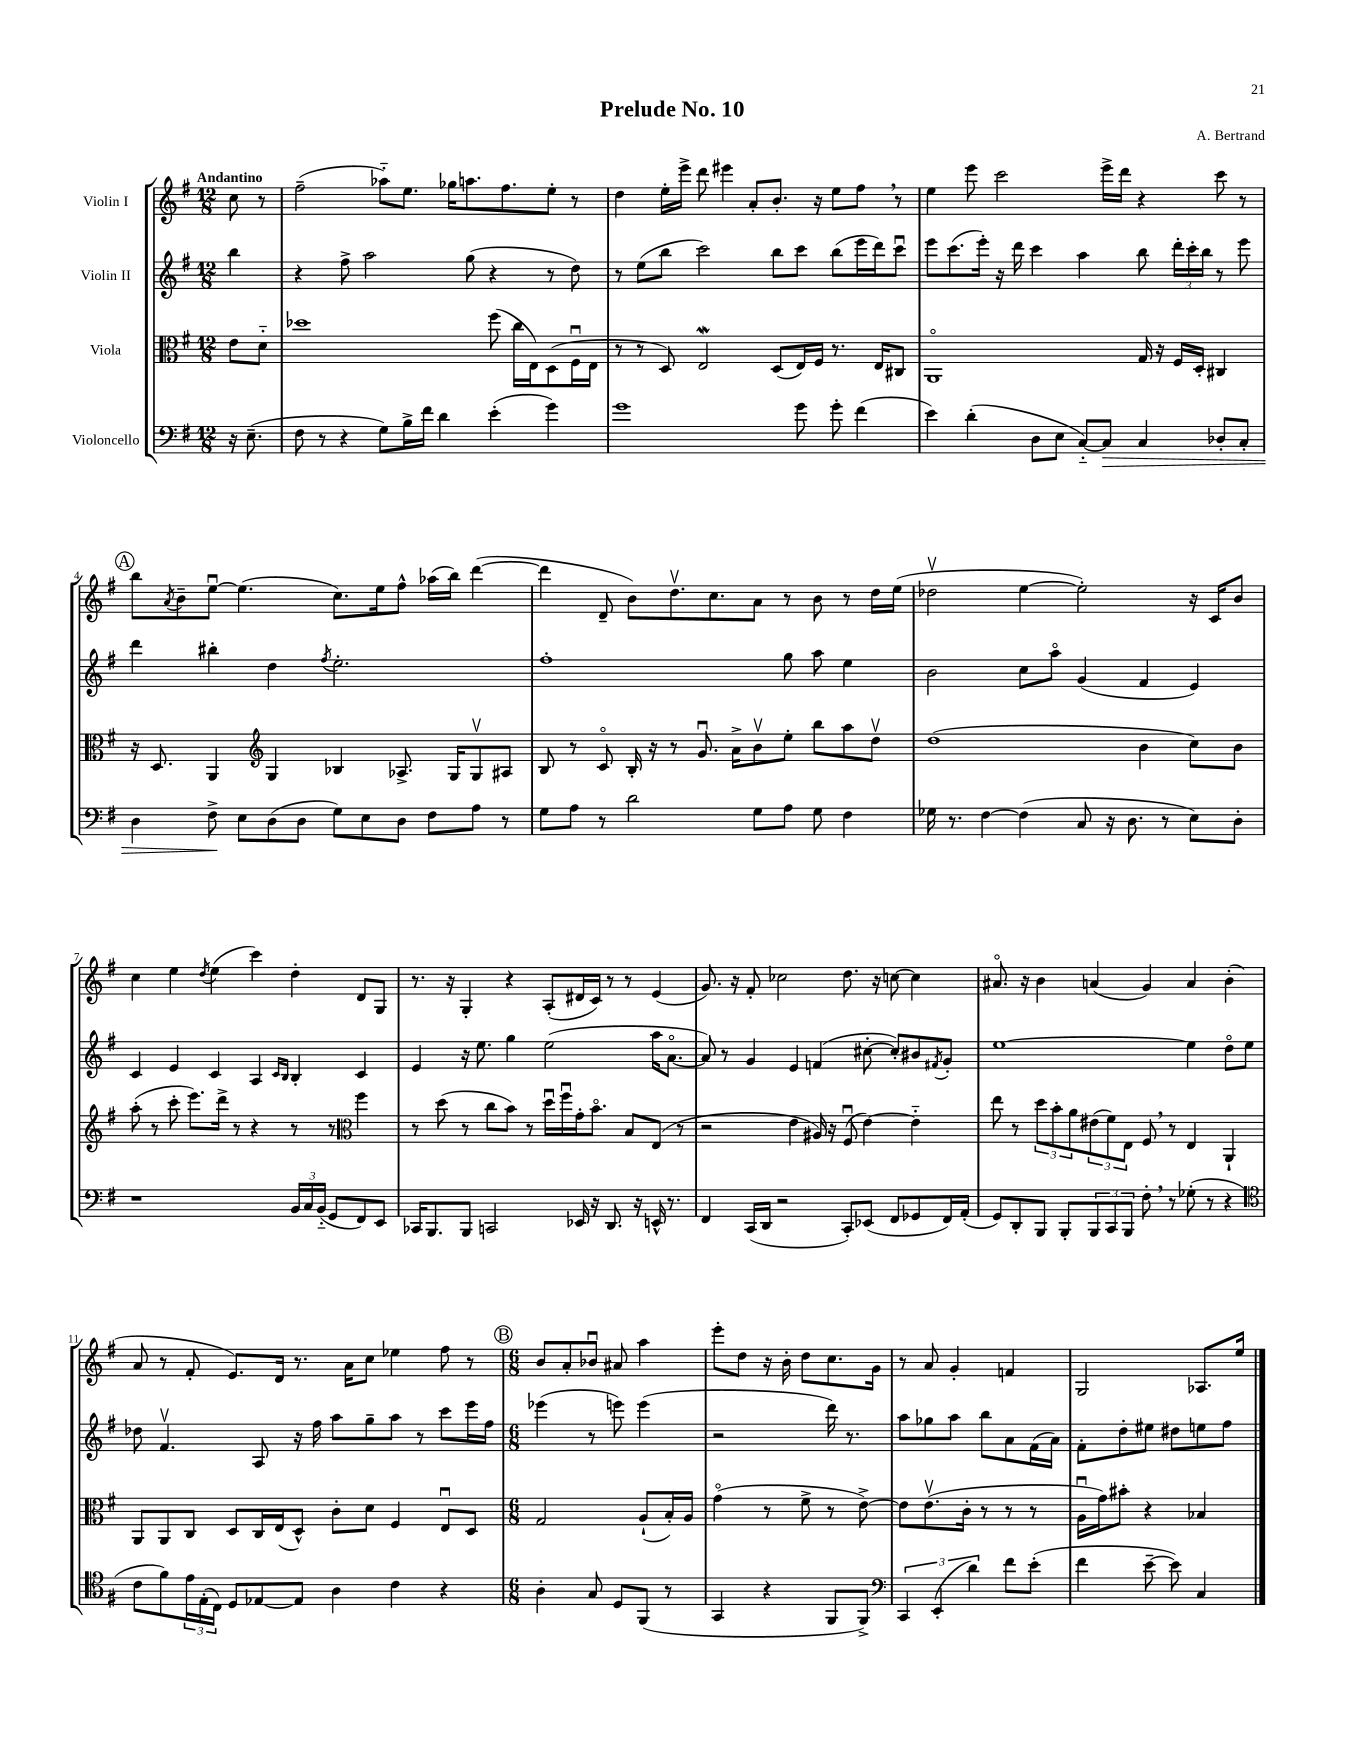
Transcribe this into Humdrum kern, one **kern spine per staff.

**kern	**dynam	**kern	**kern	**kern
*part4	*part4	*part3	*part2	*part1
*staff4	*staff4	*staff3	*staff2	*staff1
*I"Violoncello	*	*I"Viola	*I"Violin II	*I"Violin I
*clefF4	*	*clefC3	*clefG2	*clefG2
*k[f#]	*	*k[f#]	*k[f#]	*k[f#]
*M12/8	*	*M12/8	*M12/8	*M12/8
=	=	=	=	=
!	!	!	!	!LO:TX:a:B:t=Andantino
16r	.	8e\L	4bb\	8cc\
(8.E~\	.	.	.	.
.	.	8d\J	.	8r
=1	=1	=1	=1	=1
8F#\	.	1dd-X	4r	(2ff#~\
8r	.	.	.	.
4r	.	.	8ff#^\	.
.	.	.	2aa\	.
8G\L)	.	.	.	8aa-X\L)
16B^\L	.	.	.	8.ee\J
16f#\JJ	.	.	.	.
4d\	.	.	.	.
.	.	.	.	16gg-X\KL
.	.	.	(8gg\	8.aan\
(4e'\	.	(8ff#\	4r	.
.	.	.	.	8.ff#\
.	.	16cc\LL	.	.
.	.	16E\J)	.	.
4g\)	.	(8D\	8r	8ee'\J
.	.	16F#u\L	8dd\)	8r
.	.	16E\JJ	.	.
=2	=2	=2	=2	=2
1g	.	8r	8r	4dd\
.	.	8r	(8ee\L	.
.	.	8D/)	8bb\J	16ee'\LL
.	.	.	.	16eee^\JJ
.	.	2EW/	2ccc\)	8ddd\
.	.	.	.	4eee#X\
.	.	.	.	8a'/L
.	.	(8D/L	8bb\L	8.b'/J
8g\	.	16E/L)	8ccc\J	.
.	.	16F#/JJ	.	16r
8g'\	.	8.r	(8bb\L	8ee\L
(4f#\	.	.	16eee\L	8ff#,\J
.	.	16E/KL	16ddd\J)	.
.	.	8C#X/J	8cccu\J	8r
=3	=3	=3	=3	=3
4e\)	.	1AA	8eee\L	4ee\
.	.	.	(8.ccc\	.
(4d'\	.	.	.	8eee\
.	.	.	16eee'\Jk)	.
.	.	.	16r	2ccc\
.	.	.	16ddd\	.
8D\L	.	.	4ccc\	.
8E\J	.	.	.	.
[8C/L)	.	.	4aa\	.
!	!LO:HP:b	!	!	!
8C/J]	>	.	.	16eee^\LL
.	.	.	.	16ddd\JJ
4C/	.	16G/	8bb\	4r
.	.	16r	.	.
.	.	16F#/LL	24ddd'\LL	.
.	.	.	24ccc'\	.
.	.	16D'/JJ	.	.
.	.	.	24bb\JJ	.
8D-X'/L	.	4C#X/	8r	8ccc\
8C'/J	.	.	8eee\	8r
!!LO:LB:g=z
!!LO:REH:place=s1:t=A
=4	=4	=4	=4	=4
4D\	.	16r	4ddd\	8bb\L
.	.	8.D/	.	.
.	.	.	.	8qa/
.	.	.	.	8b~\
8F#^\	.	4AA/	4bb#X'\	[8eeu\J
8E\L	]	.	.	(4.ee\]
*	*	*clefG2	*	*
(8D\	.	4G/	4dd\	.
8D\J	.	.	.	.
.	.	.	8qff#/	.
8G\L)	.	4B-X/	2.ee'\	8.cc\L)
8E\	.	.	.	.
.	.	.	.	16ee\k
8D\J	.	8.A-X^/	.	8ff#^^\J
8F#\L	.	.	.	(16aa-X\LL
.	.	16G/KL	.	16bb\JJ)
8A\J	.	8Gv/	.	([4ddd\
8r	.	8A#X/J	.	.
=5	=5	=5	=5	=5
8G\L	.	8B/	1ff#'	4ddd\]
8A\J	.	8r	.	.
8r	.	8c/	.	8d~/
2d\	.	16B'/	.	8b\L)
.	.	16r	.	.
.	.	8r	.	8.ddv\
.	.	8.gu/	.	.
.	.	.	.	8.cc\
.	.	16a^\KL	.	.
8G\L	.	8bv\	.	8a\J
8A\J	.	8ee'\J	8gg\	8r
8G\	.	8bb\L	8aa\	8b\
4F#\	.	8aa\	4ee\	8r
.	.	8ddv\J	.	16dd\LL
.	.	.	.	(16ee\JJ
=6	=6	=6	=6	=6
16G-X\	.	(1dd	2b\	2dd-Xv\
8.r	.	.	.	.
[4F#\	.	.	.	.
(4F#\]	.	.	8cc\L	[4ee\
.	.	.	8aa\J	.
8C/	.	.	(4g/	2ee'\])
16r	.	.	.	.
8.D\	.	.	.	.
.	.	4b\	4f#/	.
8r	.	.	.	.
8E\L)	.	8cc\L)	4e/)	16r
.	.	.	.	16c/KL
8D'\J	.	8b\J	.	8b/J
!!LO:LB:g=z
=7	=7	=7	=7	=7
1r	.	(8aa'\	4c/	4cc\
.	.	8r	.	.
.	.	8ccc'\	4e/	4ee\
.	.	8.eee\L)	.	.
.	.	.	.	8qdd/
.	.	.	4c/	(4ee\
.	.	16ddd^\Jk	.	.
.	.	8r	.	.
.	.	4r	4A/	4ccc\)
.	.	.	16qqc/LL	.
.	.	.	16qqB/JJ	.
24BB/LL	.	8r	4B'/	4dd'\
24C/	.	.	.	.
(24BB/JJ	.	.	.	.
8GG/L	.	8r	.	.
*	*	*clefC3	*	*
8FF#/)	.	4ff#\	4c/	8d/L
8EE/J	.	.	.	8G/J
=8	=8	=8	=8	=8
16CC-X/KL	.	8r	4e/	8.r
8.BBB/	.	.	.	.
.	.	(8dd\	.	.
.	.	.	.	16r
8BBB/J	.	8r	16r	4G'/
.	.	.	8.ee\	.
2CCn/	.	8cc\L	.	.
.	.	8b\J)	4gg\	4r
.	.	8r	.	.
.	.	16ddu\LL	(2ee\	(8A'/L
.	.	16ff#u\	.	.
16EE-X/	.	16g'\J	.	16d#X/L
16r	.	8.b\J	.	16c/JJ)
8.DD/	.	.	.	8r
.	.	8B/L	.	8r
16r	.	.	.	.
16EEn^^/	.	(8E/J	16aa\KL	(4e/
8.r	.	.	[8.a\J	.
.	.	8r	.	.
=9	=9	=9	=9	=9
4FF#/	.	2r	8a/])	8.g/)
.	.	.	8r	.
.	.	.	.	16r
(16CC/LL	.	.	4g/	8f#'/
16DD/JJ	.	.	.	.
2r	.	.	.	2cc-X\
.	.	4e\	4e/	.
.	.	16A#X/)	(4fn/	.
.	.	16r	.	.
8CC'/L)	.	(8F#u/	.	8.dd\
(8EE-X/J	.	[4e\)	[8cc#X'\	.
.	.	.	.	16r
8FF#/L	.	.	8cc#'/L])	[8ccn\
8GG-X/	.	4e\]	8b#X/	4cc\]
.	.	.	8qf#X/	.
16FF#/L)	.	.	8g'/J	.
(16AA'/JJ	.	.	.	.
=10	=10	=10	=10	=10
8GG/L)	.	8ee\	[1ee	8.a#X/
8DD'/	.	8r	.	.
.	.	.	.	16r
8BBB/J	.	12dd\L	.	4b\
.	.	12b'\	.	.
8BBB'/L	.	.	.	.
.	.	12a\	.	.
12BBB/	.	(12e#X\	.	(4an/
12CC/	.	12f#\)	.	.
12BBB/J	.	12E\J	.	.
8F#',\	.	8F#,/	.	4g/)
8r	.	8r	.	.
(8G-X'\	.	4E/	4ee\]	4a/
8r	.	.	.	.
4r	.	4AA`/	8dd\L	(4b'\
.	.	.	8ee\J	.
!!LO:LB:g=z
=11	=11	=11	=11	=11
*clefC4	*	*	*	*
8c\L	.	8AA/L	8dd-X\	8a/
8f#\)	.	8AA/	4.f#v/	8r
24e\L	.	8C/J	.	8f#'/
(24E'\	.	.	.	.
24C\JJ)	.	.	.	.
8D/L	.	8D/L	.	8.e/L)
[8E-X/	.	16C/L	8A/	.
.	.	(16E/J	.	16d/Jk
8E-/J]	.	8D^^/J)	16r	8.r
.	.	.	16ff#\	.
4A\	.	8c'\L	8aa\L	.
.	.	.	.	16a\KL
.	.	8d\J	8gg~\	8cc\J
4c\	.	4F#/	8aa\J	4ee-X\
.	.	.	8r	.
4r	.	8Eu/L	8ccc\L	8ff#\
.	.	8D/J	16eee\L	8r
.	.	.	16ff#\JJ	.
!!LO:REH:place=s1:t=B
=12	=12	=12	=12	=12
*M6/8	*	*M6/8	*M6/8	*M6/8
4A'\	.	2G/	(4eee-X\	8b/L
.	.	.	.	8a'/
8G/	.	.	8r	8b-Xu/J
8D/L	.	.	8eeen\)	8a#X/
(8FF#/J	.	(8A`/L	(4eee\	4aa\
8r	.	16B'/L)	.	.
.	.	16A/JJ	.	.
=13	=13	=13	=13	=13
4GG/	.	(4g\	2r	8eee'\L
.	.	.	.	8dd\J
4r	.	8r	.	16r
.	.	.	.	16b'\
.	.	8f#^\	.	8dd\L
8FF#/L	.	8r	16ddd\)	8.cc\
.	.	.	8.r	.
8FF#^/J)	.	[8e^\)	.	.
.	.	.	.	16g\Jk
=14	=14	=14	=14	=14
*clefF4	*	*	*	*
6CC/	.	8e\L]	8aa\L	8r
.	.	(8.ev\	8gg-X\	8a/
(6EE'/	.	.	.	.
.	.	.	8aa\J	4g'/
.	.	16c'\Jk	.	.
6d\)	.	.	.	.
.	.	8r	8bb\L	.
8f#\L	.	8r	8a\	4fn/
(8e'\J	.	8r	(16f#\L	.
.	.	.	16a\JJ)	.
=15	=15	=15	=15	=15
4f#\	.	16Au\LL	8f#'\L	2G/
.	.	16g\J)	.	.
.	.	8b#X'\J	8dd'\	.
[8e~\	.	4r	8ee#X\J	.
8e\])	.	.	8dd#X\L	.
4C/	.	4B-X/	8een\	8.A-X/L
.	.	.	8ff#\J	.
.	.	.	.	16ee/Jk
==	==	==	==	==
*-	*-	*-	*-	*-
